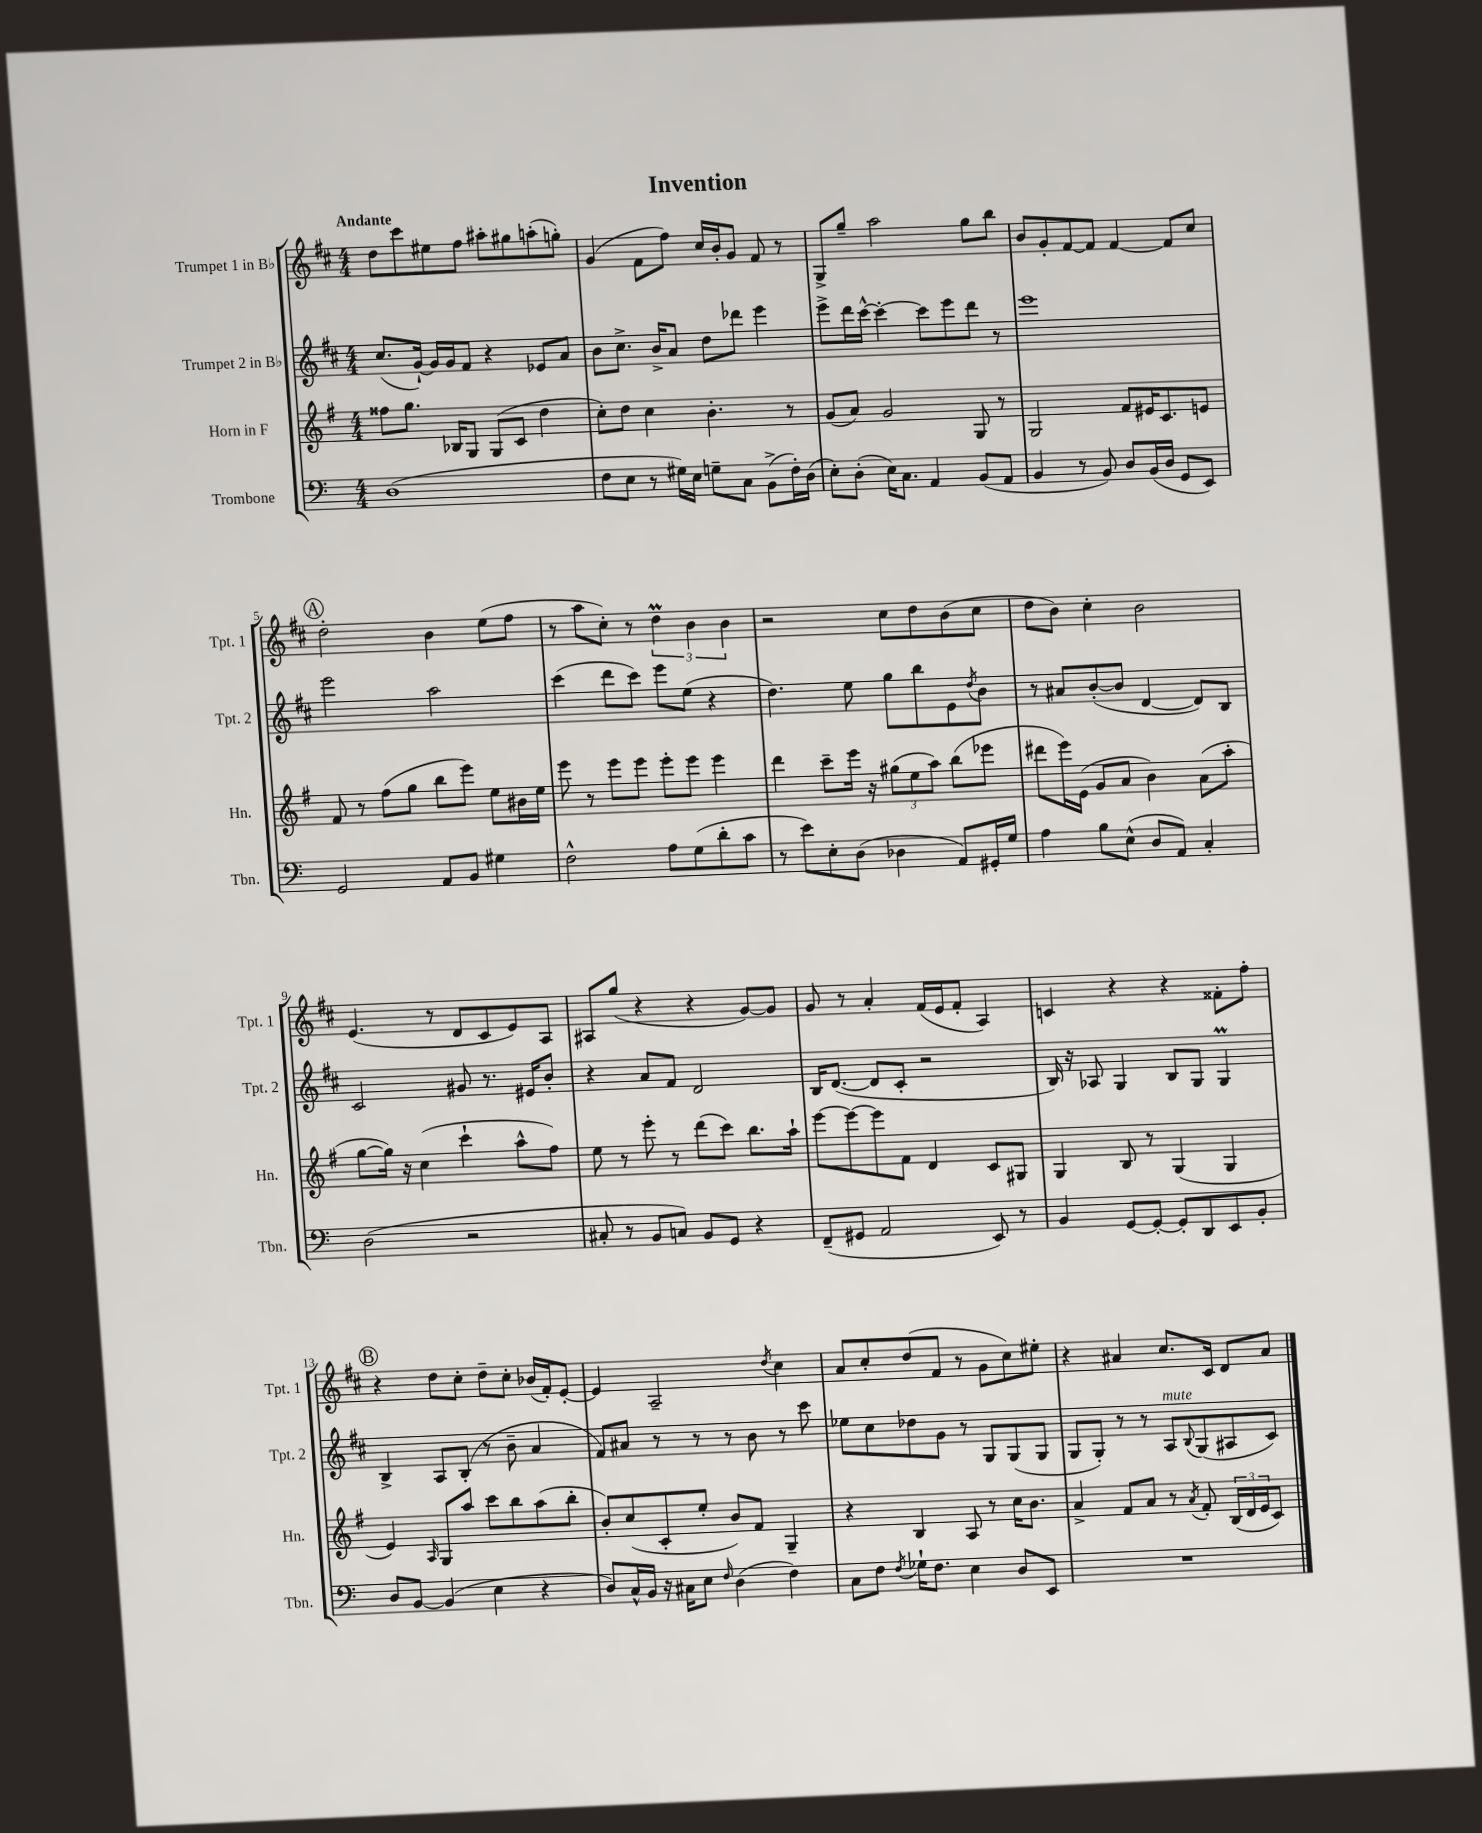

**kern	**kern	**kern	**kern
*staff4	*staff3	*staff2	*staff1
*clefF4	*clefG2	*clefG2	*clefG2
*k[]	*k[f#]	*k[f#c#]	*k[f#c#]
*M4/4	*M4/4	*M4/4	*M4/4
(1D	8ff##\L	(8.cc#/L	8dd\L
.	8.gg\J	.	8ccc#\
.	.	[16g`/Jk)	.
.	.	16g/]LL	8ee#\
.	16B-/LK	16g/J	.
.	8G/J	8f#/J	8ff#\J
.	(8G/L	4r	8aa#'\L
.	8c/J	.	8gg#\
.	4dd\	8e-/L	(8aa'\
.	.	8a/J	8gg'\J)
=	=	=	=
8F\L	8cc'\L)	8b\L	(4g/
8E\J	8dd\J	8.cc#^\J	.
8r	4cc\	.	8f#\L
.	.	16b^/LK	.
16G#\LL)	.	8a/J	8ff#\J)
16E\JJ	.	.	.
8G~\L	4.b'\	8dd\L	16cc#/LL
.	.	.	16b'/J
8C\J	.	8ddd-\J	8g/J
(8BB^\L	.	4eee\	8f#/
16F'\L)	8r	.	8r
(16D\JJ	.	.	.
=	=	=	=
8E'\L)	(8g/L	8eee^\L	8G^/L
(8D'\J	8a/J)	16ddd\L	8gg~/J
.	.	[16ccc#^^\JJ	.
16E\LK)	2g/	4ccc#'\_	2aa\
8.C\J	.	.	.
4AA/	.	8ccc#\]L	.
.	.	8eee\	.
(8BB/L	8G/	8ddd\J	8gg\L
8AA/J	8r	8r	8bb\J
=	=	=	=
4BB/	2G/	1eee	8b/L
.	.	.	8g'/
8r	.	.	[8f#/
8BB/)	.	.	8f#/]J
8D/L	8f#/L	.	[4f#/
(16BB/L	16e#/K	.	.
16D/JJ	8.c/	.	.
8GG/L	.	.	8f#/]L
8EE/J)	8e/J	.	8cc#/J
=	=	=	=
2GG/	8f#/	2eee\	2dd'\
.	8r	.	.
.	(8ff#\L	.	.
.	8gg\J	.	.
8AA/L	8bb\L	2aa\	4b\
8BB/J	8eee\J)	.	.
4G#\	8ee\L	.	(8ee\L
.	16b#\L	.	8ff#\J
.	16ee\JJ	.	.
=	=	=	=
2F^^\	8eee\	(4ccc#\	8r
.	8r	.	8aa\L
.	8eee\L	8ddd\L	8cc#'\J)
.	8eee\J	8ccc#\J)	8r
8A\L	8eee'\L	8eee\L	6dd\
(8G\	8eee\J	(8ee\J	.
.	.	.	6b\
8d'\	4eee\	4r	.
.	.	.	6b\
8c\J	.	.	.
=	=	=	=
8r	4ddd\	4.dd\)	2r
8e\L)	.	.	.
8E'\	8ccc~\L	.	.
(8D\J	16eee\Jk	8ee\	.
.	16r	.	.
4D-\	(12gg#\L	8gg\L	8cc#\L
.	12ee\	.	.
.	.	8bb\	8dd\
.	12aa\J)	.	.
8AA/L)	(8bb\L	8e\	(8b\
.	.	8qdd/	.
16GG#'/L	8eee-\J	8b\J	8cc#\J
16G/JJ	.	.	.
=	=	=	=
4A\	8ddd#\L	8r	8dd\L
.	16eee\L)	8a#/L	8b\J)
.	(16e\JJ	.	.
8B\L	8g/L	([8b'/	4cc#'\
(8E^^\J	8a/J	8b/]J	.
8D/L	4b\)	[4d/	2b\
8AA/J)	.	.	.
4C'/	(8a\L	8d/]L)	.
.	8aa'\J	8B/J	.
=	=	=	=
(2D\	[8gg\L	2c#/	(4.e/
.	16gg\]Jk)	.	.
.	16r	.	.
.	(4cc\	.	.
.	.	.	8r
2r	4ccc`\	8g#/	8d/L
.	.	8.r	8c#/
.	8aa^^\L	.	8e/)
.	.	16e#/LK	.
.	8ff#\J)	8b'/J	8A/J
=	=	=	=
8C#'/	8ee\	4r	8A#/L
8r	8r	.	(8gg/J
8BB/L	8eee'\	8a/L	4r
8C/J)	8r	8f#/J	.
8BB/L	(8ddd\L	2d/	4r
8GG/J	8ccc\J)	.	.
4r	8.bb\L	.	[8g/L)
.	.	.	8g/]J
.	16aa`\Jk	.	.
=	=	=	=
(8FF~/L	[8eee\L	16B/LK	8g/
.	.	([8.d/J	.
8GG#/J	8eee\_	.	8r
2AA/	8eee\]	8d/]L	4a'/
.	8f#\J	8c#'/J	.
.	4d/	2r	(16f#/LL
.	.	.	16e/J
.	.	.	8f#'/J
8EE/)	8c/L	.	4A/)
8r	8G#/J	.	.
=	=	=	=
4BB/	4G/	16B/)	4c/
.	.	16r	.
.	.	8A-/	.
[8GG/L	8B/	4G/	4r
8GG'/_J	8r	.	.
8GG'/]L	(4G/	8B/L	4r
8DD/	.	8G/J	.
8EE/	4G/	4G/	8f##'\L
8BB'/J	.	.	8ff#'\J
=	=	=	=
8D/L	4e/)	4B^/	4r
[8BB/J	.	.	.
.	16qqA/	.	.
(4BB/]	8G/L	8A/L	8dd\L
.	8aa/J	(8B'/J	8cc#'\J
4E\	8ccc\L	8r	8dd~\L
.	8bb\	8b~\	8cc#'\J
4r	(8aa\	4a/	(16b-/LL
.	.	.	16f#'/J)
.	8bb'\J	.	[8e'/J
=	=	=	=
8D/L)	8b'/L)	8f#/L)	4e/]
16C^^/L	(8cc/	8a#/J	.
16BB/JJ	.	.	.
16r	8c'/	8r	2A~/
16C#\LK	.	.	.
8E\J	8ee'/J	8r	.
16qqF/	.	.	.
(4D\	8b/L)	8r	.
.	8f#/J	8b\	.
.	.	.	8qdd/
4F\)	4G~/	8r	4cc#\
.	.	8ccc#\	.
=	=	=	=
8C\L	4r	8ee-\L	8a/L
8F\J	.	8cc#\	8cc#'/
8qF/	.	.	.
16G-`\LK	4B/	8dd-\	(8dd/
8.F\J	.	.	.
.	.	8g\J	8f#/J
4E\	8A/	8r	8r
.	8r	8G/L	8g\L
8D/L	16cc\LK	(8G/	8cc#\)
.	8.b\J	.	.
8EE/J	.	8G/J	8ee#'\J
=	=	=	=
1r	4a^/	8G/L	4r
.	.	8G'/J)	.
.	8f#/L	8r	4a#/
.	8a/J	8r	.
.	8r	8A/L	8.cc#/L
.	8qa/	8qqB/	.
.	8f#'/	(8G/	.
.	.	.	16c#/Jk
.	(24B/LL	8A#/	8d/L
.	24d/	.	.
.	24e/J	.	.
.	8c/J)	8c#/J)	8a#/J
==	==	==	==
*-	*-	*-	*-
